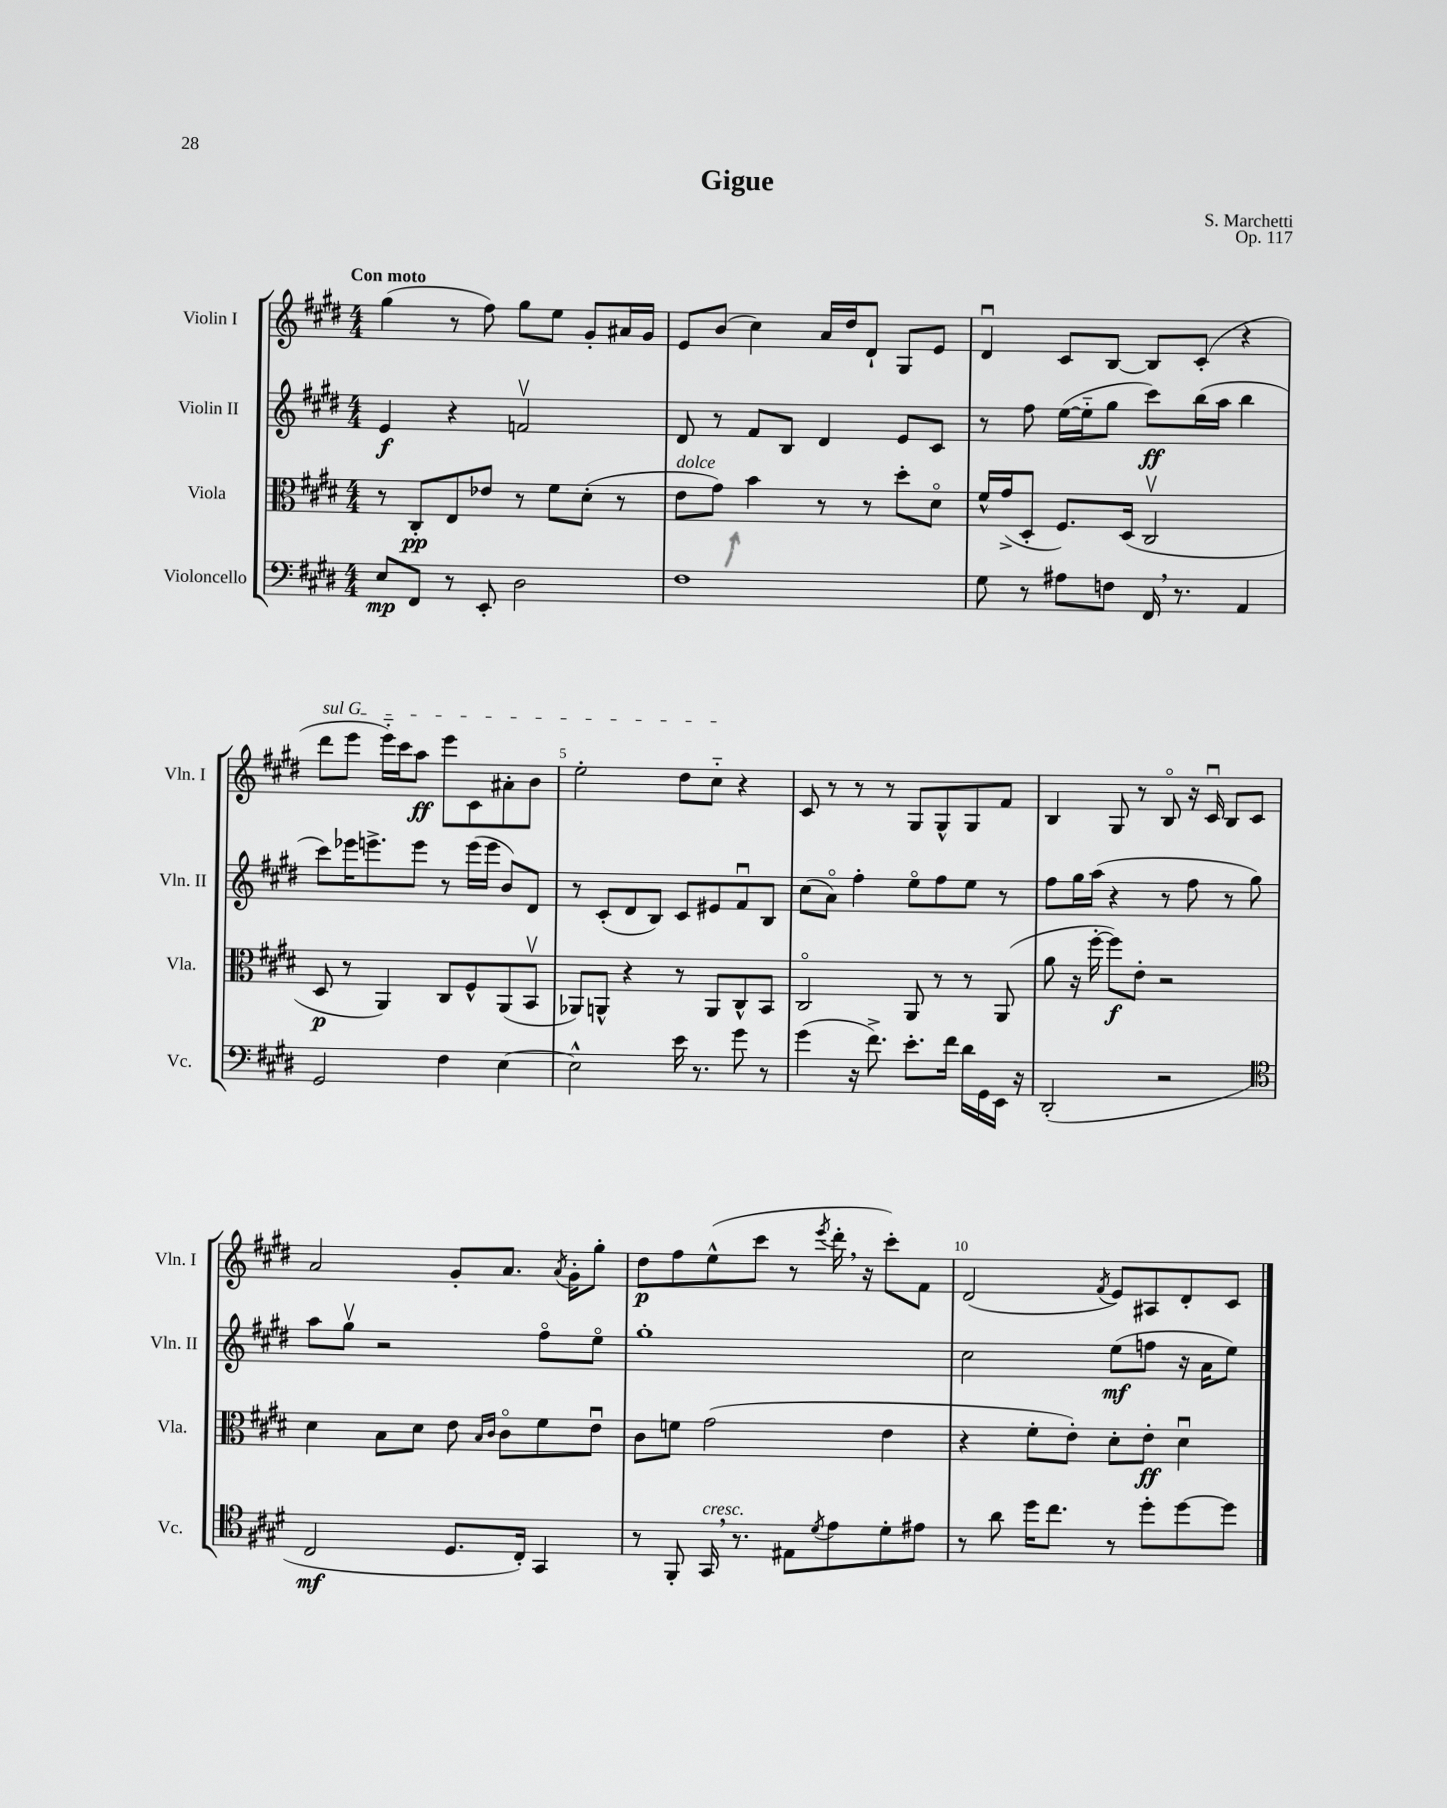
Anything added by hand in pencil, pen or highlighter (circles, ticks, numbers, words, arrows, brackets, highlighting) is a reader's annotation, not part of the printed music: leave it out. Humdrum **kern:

**kern	**dynam	**kern	**dynam	**kern	**dynam	**kern	**dynam
*part4	*part4	*part3	*part3	*part2	*part2	*part1	*part1
*staff4	*staff4	*staff3	*staff3	*staff2	*staff2	*staff1	*staff1
*I"Violoncello	*	*I"Viola	*	*I"Violin II	*	*I"Violin I	*
*I'Vc.	*	*I'Vla.	*	*I'Vln. II	*	*I'Vln. I	*
*clefF4	*	*clefC3	*	*clefG2	*	*clefG2	*
*k[f#c#g#d#]	*	*k[f#c#g#d#]	*	*k[f#c#g#d#]	*	*k[f#c#g#d#]	*
*M4/4	*	*M4/4	*	*M4/4	*	*M4/4	*
=1	=1	=1	=1	=1	=1	=1	=1
!	!	!	!	!	!	!LO:TX:a:B:t=Con moto	!
8E/L	mp	8r	.	4e/	f	(4gg#\	.
8FF#/J	.	8C#'/L	pp	.	.	.	.
8r	.	8E/	.	4r	.	8r	.
8EE'/	.	8e-X/J	.	.	.	8ff#\)	.
2D#\	.	8r	.	2fnv/	.	8gg#\L	.
.	.	8f#\L	.	.	.	8ee\J	.
.	.	(8d#'\J	.	.	.	8g#'/L	.
.	.	8r	.	.	.	16a#X/L	.
.	.	.	.	.	.	16g#/JJ	.
=2	=2	=2	=2	=2	=2	=2	=2
!	!	!LO:TX:a:i:t=dolce	!	!	!	!	!
1F#	.	8e\L	.	8d#/	.	8e/L	.
.	.	8g#\J)	.	8r	.	(8b/J	.
.	.	4b\	.	8f#/L	.	4cc#\)	.
.	.	.	.	8B/J	.	.	.
.	.	8r	.	4d#/	.	16a/LL	.
.	.	.	.	.	.	16dd#/J	.
.	.	8r	.	.	.	8d#`/J	.
.	.	8dd#'\L	.	8e/L	.	8G#/L	.
.	.	8d#\J	.	8c#/J	.	8e/J	.
=3	=3	=3	=3	=3	=3	=3	=3
8G#\	.	16f#^^/LL	.	8r	.	4d#u/	.
.	.	(16g#^/J	.	.	.	.	.
8r	.	8D#'/J	.	8ff#\	.	.	.
8A#X\L	.	8.F#/L)	.	([16ee\LL	.	8c#/L	.
.	.	.	.	16ee\J]	.	.	.
8Fn\J	.	.	.	8gg#\J	.	[8B/J	.
.	.	(16D#/Jk	.	.	.	.	.
16FF#,/	.	2C#v/	.	8ccc#\L)	ff	8B/L]	.
8.r	.	.	.	.	.	.	.
.	.	.	.	(16bb\L	.	(8c#'/J	.
.	.	.	.	16aa\JJ	.	.	.
4AA/	.	.	.	4bb\	.	4r	.
!!LO:LB:g=z
=4	=4	=4	=4	=4	=4	=4	=4
!	!	!	!	!	!	!LO:TX:a:i:t=sul G	!
2GG#/	.	8D#/	p	8ccc#\L)	.	8ddd#\L	.
.	.	8r	.	16eee-X\K	.	8eee\J	.
.	.	.	.	8.eeen^\	.	.	.
.	.	4AA/)	.	.	.	16eee\LL)	.
.	.	.	.	.	.	16ccc#\J	.
.	.	.	.	8eee\J	.	8aa\J	ff
4F#\	.	8C#/L	.	8r	.	8eee\L	.
.	.	8F#^^/	.	(16eee\LL	.	8c#\	.
.	.	.	.	16eee\JJ	.	.	.
[4E\	.	(8AA/	.	8b/L)	.	8a#X'\	.
.	.	8BBv/J	.	8d#/J	.	8b\J	.
=5	=5	=5	=5	=5	=5	=5	=5
2E^^\]	.	8AA-X/L)	.	8r	.	2ee'\	.
.	.	8AAn^^/J	.	(8c#'/L	.	.	.
.	.	4r	.	8d#/	.	.	.
.	.	.	.	8B/J)	.	.	.
16e\	.	8r	.	8c#/L	.	8dd#\L	.
8.r	.	.	.	.	.	.	.
.	.	8AA/L	.	8e#X/	.	8cc#\J	.
8g#\	.	8C#^^/	.	8f#u/	.	4r	.
8r	.	8BB/J	.	8B/J	.	.	.
=6	=6	=6	=6	=6	=6	=6	=6
(4g#\	.	2C#/	.	(8cc#\L	.	8c#/	.
.	.	.	.	8a\J)	.	8r	.
16r	.	.	.	4ff#'\	.	8r	.
8.f#^\)	.	.	.	.	.	.	.
.	.	.	.	.	.	8r	.
8.e'\L	.	8AA/	.	8ee\L	.	8G#/L	.
.	.	8r	.	8ff#\	.	8G#^^/	.
16f#\Jk	.	.	.	.	.	.	.
16d#\LL	.	8r	.	8ee\J	.	8G#/	.
16GG#\	.	.	.	.	.	.	.
16EE\JJ	.	(8AA/	.	8r	.	8f#/J	.
16r	.	.	.	.	.	.	.
=7	=7	=7	=7	=7	=7	=7	=7
(2DD#'/	.	8a\	.	8ff#\L	.	4B/	.
.	.	16r	.	16gg#\L	.	.	.
.	.	[16ff#'\	.	(16aa\JJ	.	.	.
.	.	8ff#\L])	f	4r	.	8G#/	.
.	.	8e'\J	.	.	.	8r	.
2r	.	2r	.	8r	.	8B/	.
.	.	.	.	8ff#\	.	16r	.
.	.	.	.	.	.	16c#u/	.
.	.	.	.	8r	.	8B/L	.
.	.	.	.	8gg#\)	.	8c#/J	.
!!LO:LB:g=z
=8	=8	=8	=8	=8	=8	=8	=8
*clefC4	*	*	*	*	*	*	*
2C#/	mf	4d#\	.	8aa\L	.	2a/	.
.	.	.	.	8gg#v\J	.	.	.
.	.	8B\L	.	2r	.	.	.
.	.	8d#\J	.	.	.	.	.
8.D#/L	.	8e\	.	.	.	8g#'/L	.
.	.	16qqB/LL	.	.	.	.	.
.	.	16qqc#/JJ	.	.	.	.	.
.	.	8c#\L	.	.	.	8.a/J	.
16C#'/Jk)	.	.	.	.	.	.	.
4GG#/	.	8f#\	.	8ff#\L	.	.	.
.	.	.	.	.	.	8qa/	.
.	.	.	.	.	.	16g#'\KL	.
.	.	8eu\J	.	8ee\J	.	8gg#'\J	.
=9	=9	=9	=9	=9	=9	=9	=9
8r	.	8c#\L	.	1gg#'	.	8dd#\L	p
8FF#'/	.	8fn\J	.	.	.	8ff#\	.
!LO:TX:a:i:t=cresc.	!	!	!	!	!	!	!
16GG#,/	.	(2g#\	.	.	.	(8ee^^\	.
8.r	.	.	.	.	.	.	.
.	.	.	.	.	.	8ccc#\J	.
8E#X\L	.	.	.	.	.	8r	.
8qd#/	.	.	.	.	.	8qeee/	.
8e\	.	.	.	.	.	16ddd#',\	.
.	.	.	.	.	.	16r	.
8d#'\	.	4e\	.	.	.	8ccc#'\L)	.
8e#X\J	.	.	.	.	.	8f#\J	.
=10	=10	=10	=10	=10	=10	=10	=10
8r	.	4r	.	2cc#\	.	(2d#/	.
8a\	.	.	.	.	.	.	.
16dd#\KL	.	8f#'\L	.	.	.	.	.
8.cc#\J	.	.	.	.	.	.	.
.	.	8e'\J)	.	.	.	.	.
.	.	.	.	.	.	8qf#/	.
8r	.	8d#'\L	.	(8ee\L	mf	8e/L)	.
8dd#'\L	.	8e'\J	ff	8ffn\J	.	8A#X/	.
[8dd#\	.	4d#u\	.	16r	.	8d#'/	.
.	.	.	.	16a\KL	.	.	.
8dd#\J]	.	.	.	8ee\J)	.	8c#/J	.
==	==	==	==	==	==	==	==
*-	*-	*-	*-	*-	*-	*-	*-
